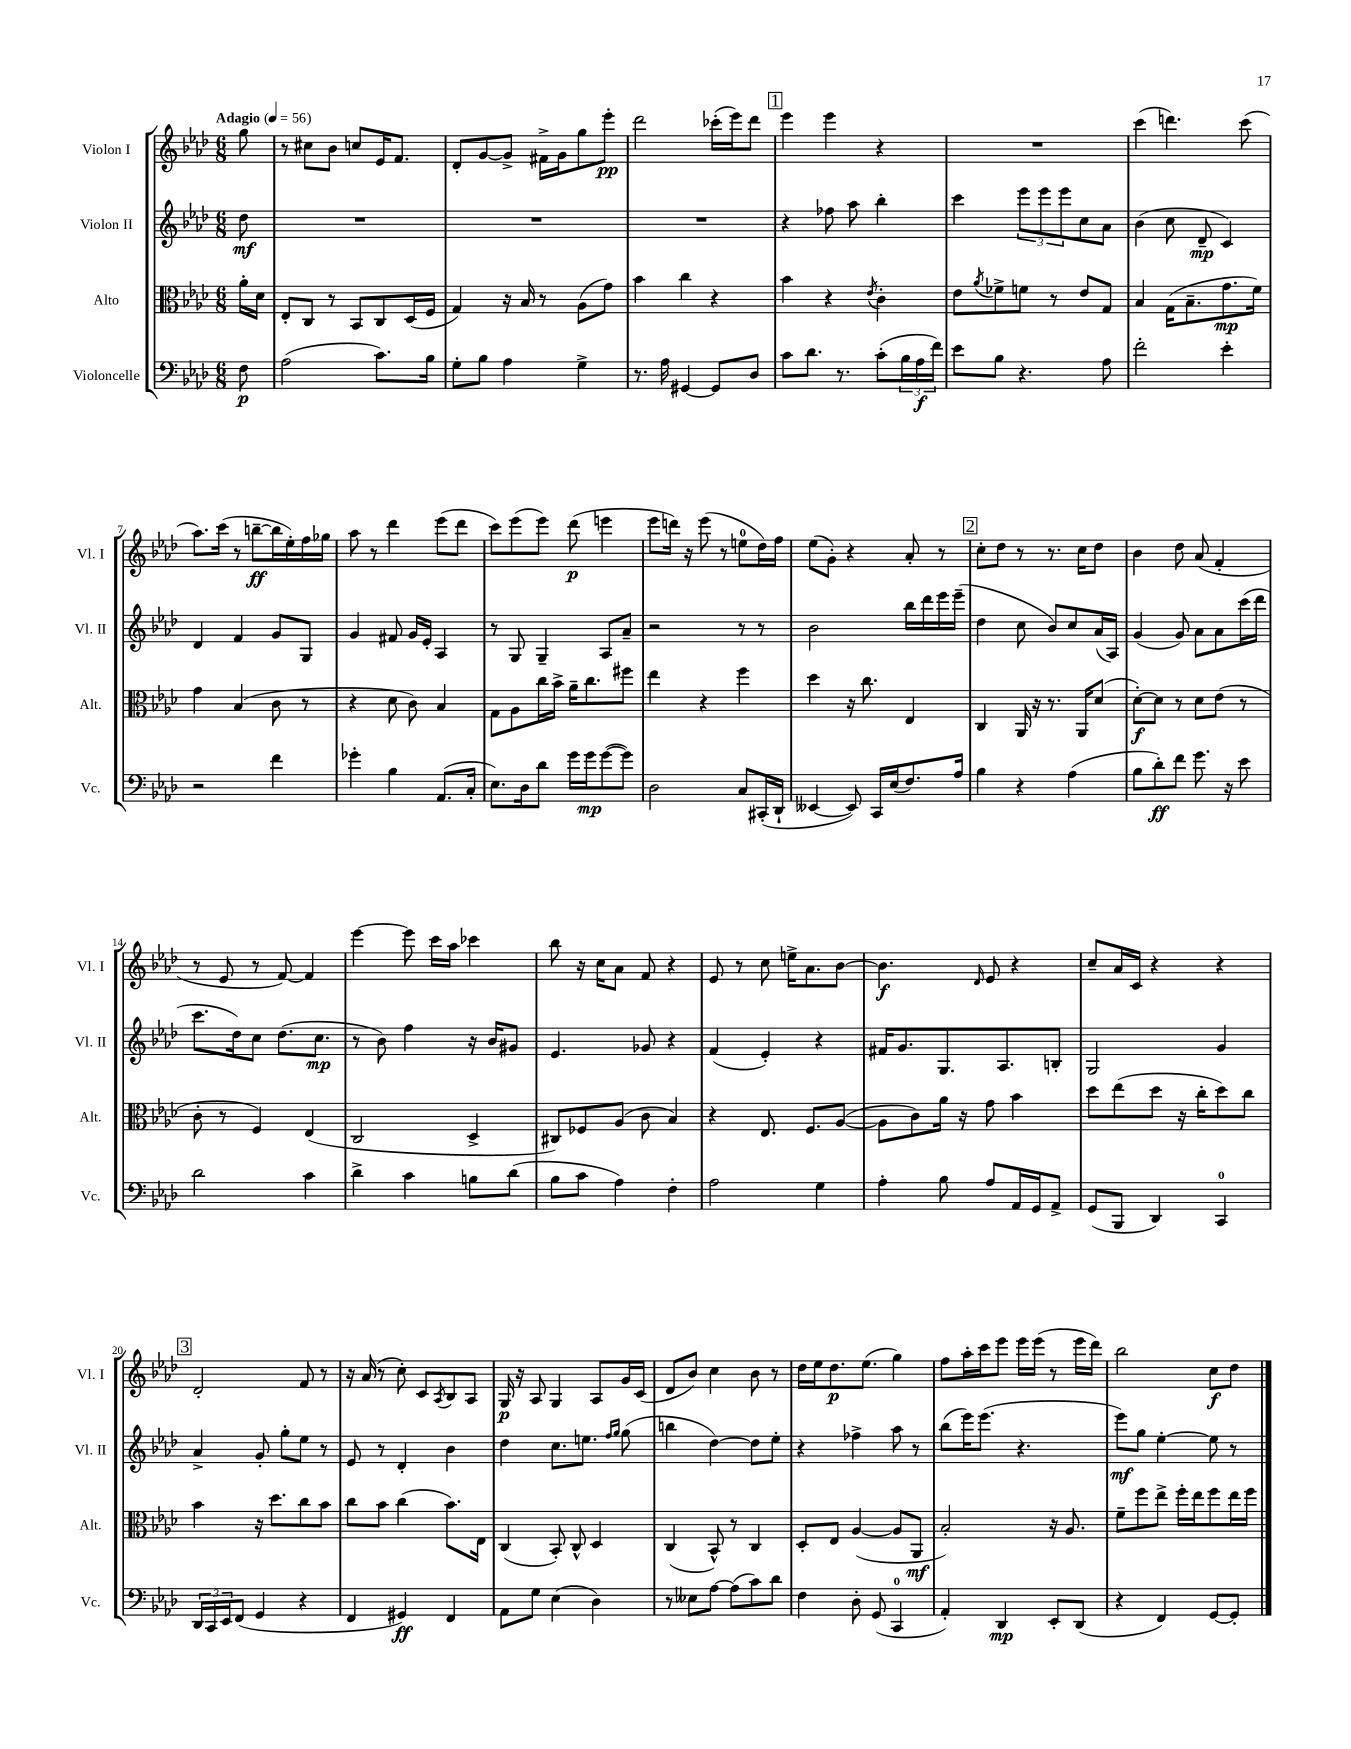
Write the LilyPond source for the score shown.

<<
\new StaffGroup <<
\new Staff = "s0" \with { instrumentName = "Violon I" shortInstrumentName = "Vl. I" } {
    \clef treble \key aes \major \numericTimeSignature \time 6/8 \partial 8 \tempo "Adagio" 4 = 56
    g''8 |
    r8 cis''8 bes'8 c''8 ees'16 f'8. |
    des'8-. g'8~ g'8-> fis'16-> g'16 g''8 ees'''8-.\pp |
    des'''2 ces'''16-.( ees'''16) des'''8 |
    \mark \markup { \box "1" } ees'''4 ees'''4 r4 |
    R2. |
    c'''4( d'''4.) c'''8( |
    aes''8.) c'''16( r8 b''8~--\ff b''16 ees''16-.) f''16 ges''16 |
    aes''8 r8 des'''4 ees'''8( des'''8 |
    c'''8) ees'''8( ees'''8) des'''8\p( e'''4 |
    ees'''8 d'''16) r16 ees'''8( r8 e''8-0 des''16) f''16 |
    ees''8( g'8-.) r4 aes'8-. r8 |
    \mark \markup { \box "2" } c''8-. des''8 r8 r8. c''16 des''8 |
    bes'4 des''8 aes'8( f'4-. |
    r8 ees'8 r8 f'8~) f'4 |
    ees'''4~ ees'''8 c'''16 aes''16 ces'''4 |
    bes''8 r16 c''16 aes'8 f'8 r4 |
    ees'8 r8 c''8 e''16-> aes'8. bes'8~ |
    bes'4.\f \grace { des'16 } ees'8 r4 |
    c''8-- aes'16 c'16 r4 r4 |
    \mark \markup { \box "3" } des'2-. f'8 r8 |
    r16 aes'16( r8 c''8-.) c'8 \acciaccatura { aes8 } bes8 aes8 |
    g16\p r16 aes8 g4 aes8 g'16 c'16( |
    des'8 bes'8) c''4 bes'8 r8 |
    des''16 ees''16 des''8.\p ees''8.( g''4) |
    f''8 aes''16-. c'''16 ees'''8 ees'''16 ees'''16( r8 ees'''16 des'''16) |
    bes''2 c''8\f des''8 \bar "|." |
}
\new Staff = "s1" \with { instrumentName = "Violon II" shortInstrumentName = "Vl. II" } {
    \clef treble \key aes \major \numericTimeSignature \time 6/8 \partial 8
    des''8\mf |
    R2. |
    R2. |
    R2. |
    \mark \markup { \box "1" } r4 fes''8 aes''8 bes''4-. |
    c'''4 \tuplet 3/2 { ees'''8 ees'''8 ees'''8 } c''8 aes'8 |
    bes'4( c''8 des'8--\mp c'4) |
    des'4 f'4 g'8 g8 |
    g'4 fis'8 g'16 ees'16-. aes4 |
    r8 g8 g4-- aes8 aes'8-- |
    r2 r8 r8 |
    bes'2 bes''16 des'''16 ees'''16 ees'''16--( |
    \mark \markup { \box "2" } des''4 c''8 bes'8) c''8 aes'16( aes16) |
    g'4( g'8) aes'8 aes'8 c'''16( des'''16 |
    c'''8. des''16) c''8 des''8.( c''8.\mp |
    r8 bes'8) f''4 r16 bes'16 gis'8 |
    ees'4. ges'8 r4 |
    f'4( ees'4-.) r4 |
    fis'16 g'8. g8. aes8. b8-. |
    g2 g'4 |
    \mark \markup { \box "3" } aes'4-> g'8-. g''8-. ees''8 r8 |
    ees'8 r8 des'4-. bes'4 |
    des''4 c''8. e''8. \grace { f''16 g''16 } g''8( |
    b''4 des''4~) des''8 ees''8-. |
    r4 fes''4-> aes''8 r8 |
    bes''8( ees'''16) ees'''8.( r4. |
    ees'''8\mf) g''8 ees''4~-. ees''8 r8 \bar "|." |
}
\new Staff = "s2" \with { instrumentName = "Alto" shortInstrumentName = "Alt." } {
    \clef alto \key aes \major \numericTimeSignature \time 6/8 \partial 8
    aes'16-. des'16 |
    ees8-. c8 r8 bes,8 c8 des16( f16 |
    g4) r16 bes16 r8 aes8( g'8) |
    bes'4 c''4 r4 |
    \mark \markup { \box "1" } bes'4 r4 \acciaccatura { ees'8 } c'4-. |
    ees'8 \acciaccatura { aes'8 } fes'8-> f'8 r8 ees'8 g8 |
    bes4 g16( bes8.-- g'8.\mp f'16) |
    g'4 bes4( c'8 r8 |
    r4 des'8 c'8) bes4 |
    g8 aes8 c''16 bes'16-> aes'16-- c''8. fis''8 |
    ees''4 r4 f''4 |
    des''4 r16 c''8. ees4 |
    \mark \markup { \box "2" } c4 aes,16 r16 r8. aes,16 des'8( |
    des'8~-.\f) des'8 r8 des'8 ees'8( r8 |
    c'8-. r8 f4) ees4( |
    c2 des4-> |
    cis8) fes8 aes8( c'8 bes4) |
    r4 ees8. f8. aes8~( |
    aes8 c'8) aes'16 r16 g'8 bes'4 |
    des''8 ees''8( des''8 r16 c''16-. des''8) c''8 |
    \mark \markup { \box "3" } bes'4 r16 des''8. c''8 bes'8 |
    c''8 bes'8 c''4( bes'8.) ees16 |
    c4( bes,8-.) c8-^ des4 |
    c4( bes,8-^) r8 c4 |
    des8-. ees8 aes4~( aes8 aes,8\mf |
    bes2-.) r16 aes8. |
    f'8-- f''8 ees''8-> f''16-. ees''16 f''8 ees''16 f''16 \bar "|." |
}
\new Staff = "s3" \with { instrumentName = "Violoncelle" shortInstrumentName = "Vc." } {
    \clef bass \key aes \major \numericTimeSignature \time 6/8 \partial 8
    f8\p |
    aes2( c'8.) bes16 |
    g8-. bes8 aes4 g4-> |
    r8. aes16 gis,4~ gis,8 des8 |
    \mark \markup { \box "1" } c'8 des'8. r8. c'8-.( \tuplet 3/2 { bes16 aes16\f f'16) } |
    ees'8 bes8 r4. aes8 |
    f'2-. ees'4-. |
    r2 f'4 |
    ges'4-. bes4 aes,8.( c16-. |
    ees8.) des16 des'8 g'16 g'16\mp g'8~( g'8) |
    des2 c8 cis,16-.( des,16-! |
    eeses,4~ eeses,8) c,16 ees16( f8.) aes16 |
    \mark \markup { \box "2" } bes4 r4 aes4( |
    bes8 des'8-.\ff) f'8 g'8. r16 ees'8 |
    des'2 c'4 |
    des'4-> c'4 b8 des'8( |
    bes8 c'8 aes4) f4-. |
    aes2 g4 |
    aes4-. bes8 aes8 aes,16 g,16 aes,8-> |
    g,8( bes,,8 des,4) c,4-0 |
    \mark \markup { \box "3" } \tuplet 3/2 { des,16 c,16 ees,16 } f,8( g,4 r4 |
    f,4 gis,4\ff) f,4 |
    aes,8 g8 ees4( des4) |
    r8 eeses8 aes8~ aes8( c'8) des'8 |
    f4 des8-. g,8( c,4-0 |
    aes,4-.) des,4\mp ees,8-. des,8( |
    r4 f,4) g,8~ g,8-. \bar "|." |
}
>>
>>
